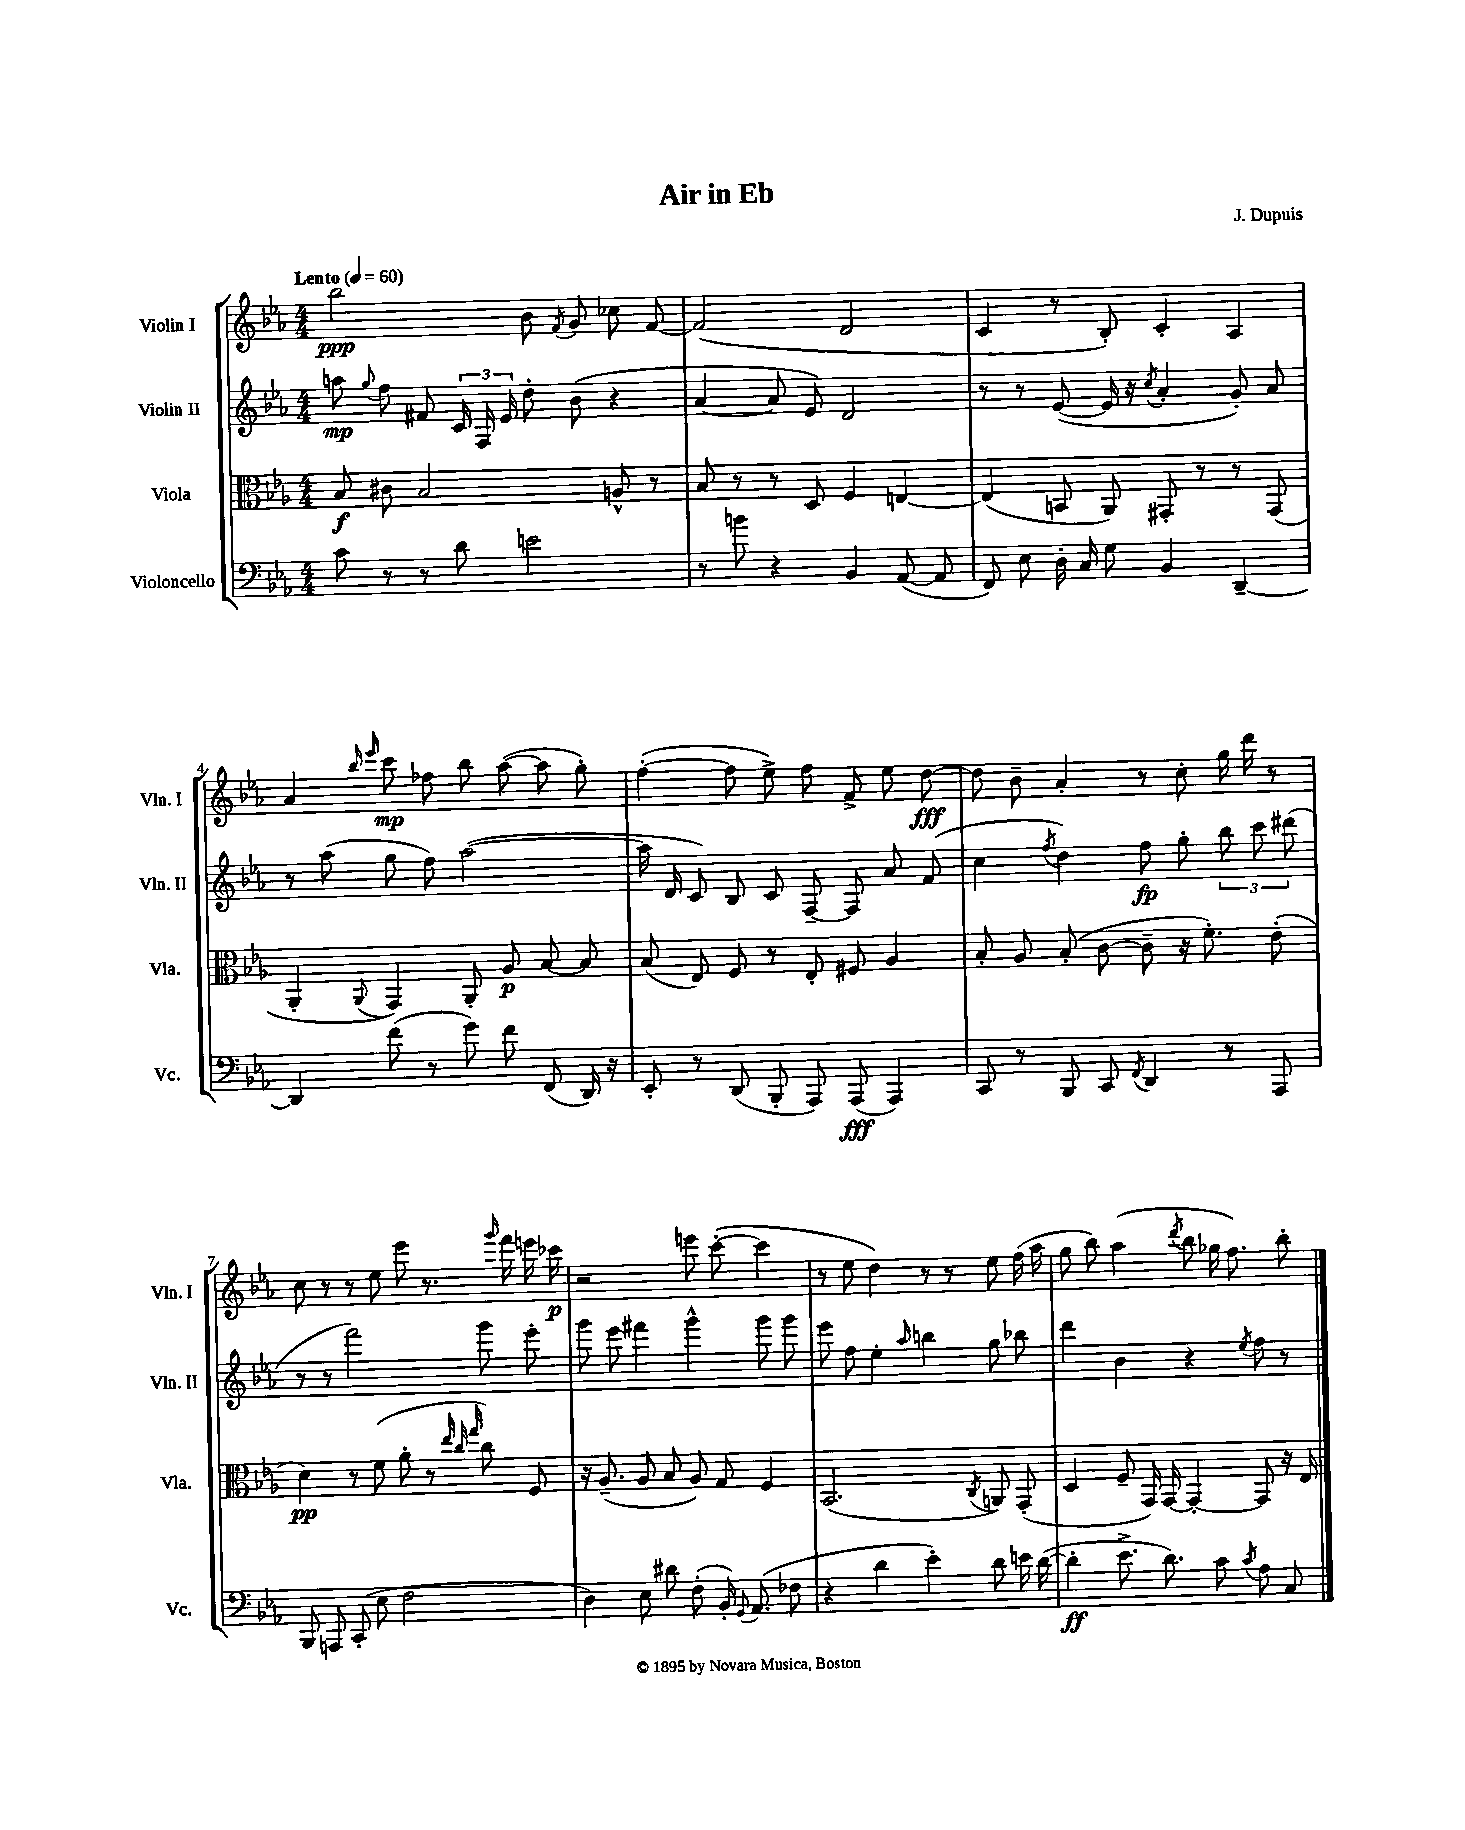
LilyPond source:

\header { title = "Air in Eb" composer = "J. Dupuis" }
<<
\new StaffGroup <<
\new Staff = "s0" \with { instrumentName = "Violin I" shortInstrumentName = "Vln. I" } {
    \clef treble \key ees \major \numericTimeSignature \time 4/4 \tempo "Lento" 4 = 60
    \autoBeamOff bes''2\ppp bes'8 \acciaccatura { f'8 } g'8 ces''8 f'8~ |
    f'2( d'2 |
    c'4 r8 bes8-.) c'4-. aes4 |
    aes'4 \grace { bes''16 ees'''16 } c'''8\mp fes''8 bes''8 aes''8~( aes''8 g''8-.) |
    f''4~-.( f''8 ees''8->) f''8 f'8-> ees''8 d''8~\fff |
    d''8 bes'8-- aes'4-. r8 c''8-. g''16 d'''16 r8 |
    c''8 r8 r8 ees''8 ees'''8 r8. \grace { g'''16 } f'''16 e'''16 ces'''16\p |
    r2 e'''8 c'''8~-.( c'''4 |
    r8 ees''8 d''4) r8 r8 ees''8 f''16( aes''16 |
    g''8 bes''8) aes''4( \acciaccatura { d'''8 } bes''8 ges''16 f''8.) bes''8-. \bar "|." |
}
\new Staff = "s1" \with { instrumentName = "Violin II" shortInstrumentName = "Vln. II" } {
    \clef treble \key ees \major \numericTimeSignature \time 4/4
    \autoBeamOff a''8\mp \appoggiatura { g''8 } f''8 fis'8 \tuplet 3/2 { c'16 f16 ees'16 } d''8-. bes'8( r4 |
    aes'4~ aes'8 ees'8) d'2 |
    r8 r8 ees'8~( ees'16 r16 \acciaccatura { c''8 } aes'4-. g'8-.) aes'8 |
    r8 aes''8( g''8 f''8) aes''2~( |
    aes''16 d'16 c'8) bes8 c'8 f8~-- f8 aes'8 f'8( |
    c''4 \acciaccatura { f''8 } d''4) f''8\fp g''8-. \tuplet 3/2 { bes''8 c'''8 dis'''8( } |
    r8 r8 f'''2) g'''8 ees'''8-. |
    g'''8 ees'''8 fis'''4 g'''4-^ g'''8 g'''8 |
    ees'''8 f''8 ees''4-. \grace { aes''16 } b''4 g''8 bes''8 |
    d'''4 bes'4 r4 \acciaccatura { ees''8 } f''8 r8 \bar "|." |
}
\new Staff = "s2" \with { instrumentName = "Viola" shortInstrumentName = "Vla." } {
    \clef alto \key ees \major \numericTimeSignature \time 4/4
    \autoBeamOff bes8\f cis'8 bes2 a8-^ r8 |
    bes8 r8 r8 d8 f4 e4~ |
    e4( b,8 aes,8) gis,8-. r8 r8 gis,8( |
    aes,4-. \appoggiatura { aes,8 } g,4) aes,8-. aes8\p bes8~ bes8 |
    bes8( ees8) f8 r8 ees8-. fis8 aes4 |
    bes8-. aes8 bes8-.( c'8~ c'8-- r16 f'8.-.) ees'8-.( |
    d'4\pp) r8 f'8( aes'8-. r8 \grace { ees''32 c''32 g''32 } c''8) f8 |
    r16 aes8.--( aes8 bes8 aes8) g8 f4 |
    bes,2.( \acciaccatura { c8 } a,8) g,8-.( |
    d4 f8-- g,16) g,16~ g,4~-. g,8 r16 ees16 \bar "|." |
}
\new Staff = "s3" \with { instrumentName = "Violoncello" shortInstrumentName = "Vc." } {
    \clef bass \key ees \major \numericTimeSignature \time 4/4
    \autoBeamOff c'8 r8 r8 d'8 e'2 |
    r8 b'8 r4 bes,4 aes,8~( aes,8 |
    f,8) ees8 d16-. c16 g8 bes,4 d,4~-- |
    d,4 f'8( r8 g'8) f'8 f,8( d,16) r16 |
    ees,8-. r8 d,8( bes,,8-. aes,,8) aes,,8\fff( aes,,4) |
    c,8 r8 bes,,8 c,8 \acciaccatura { f,8 } d,4 r8 aes,,8 |
    bes,,8 a,,8 c,8-.( ees8 f2 |
    d4) ees8 dis'8 f8-.( bes,16-.) \appoggiatura { g,8 } aes,8.( fes8 |
    r4 d'4 ees'4-.) d'8 e'16 d'16~( |
    d'4-.\ff ees'8.-> d'8.) c'8 \acciaccatura { c'8 } aes8 c8 \bar "|." |
}
>>
>>
